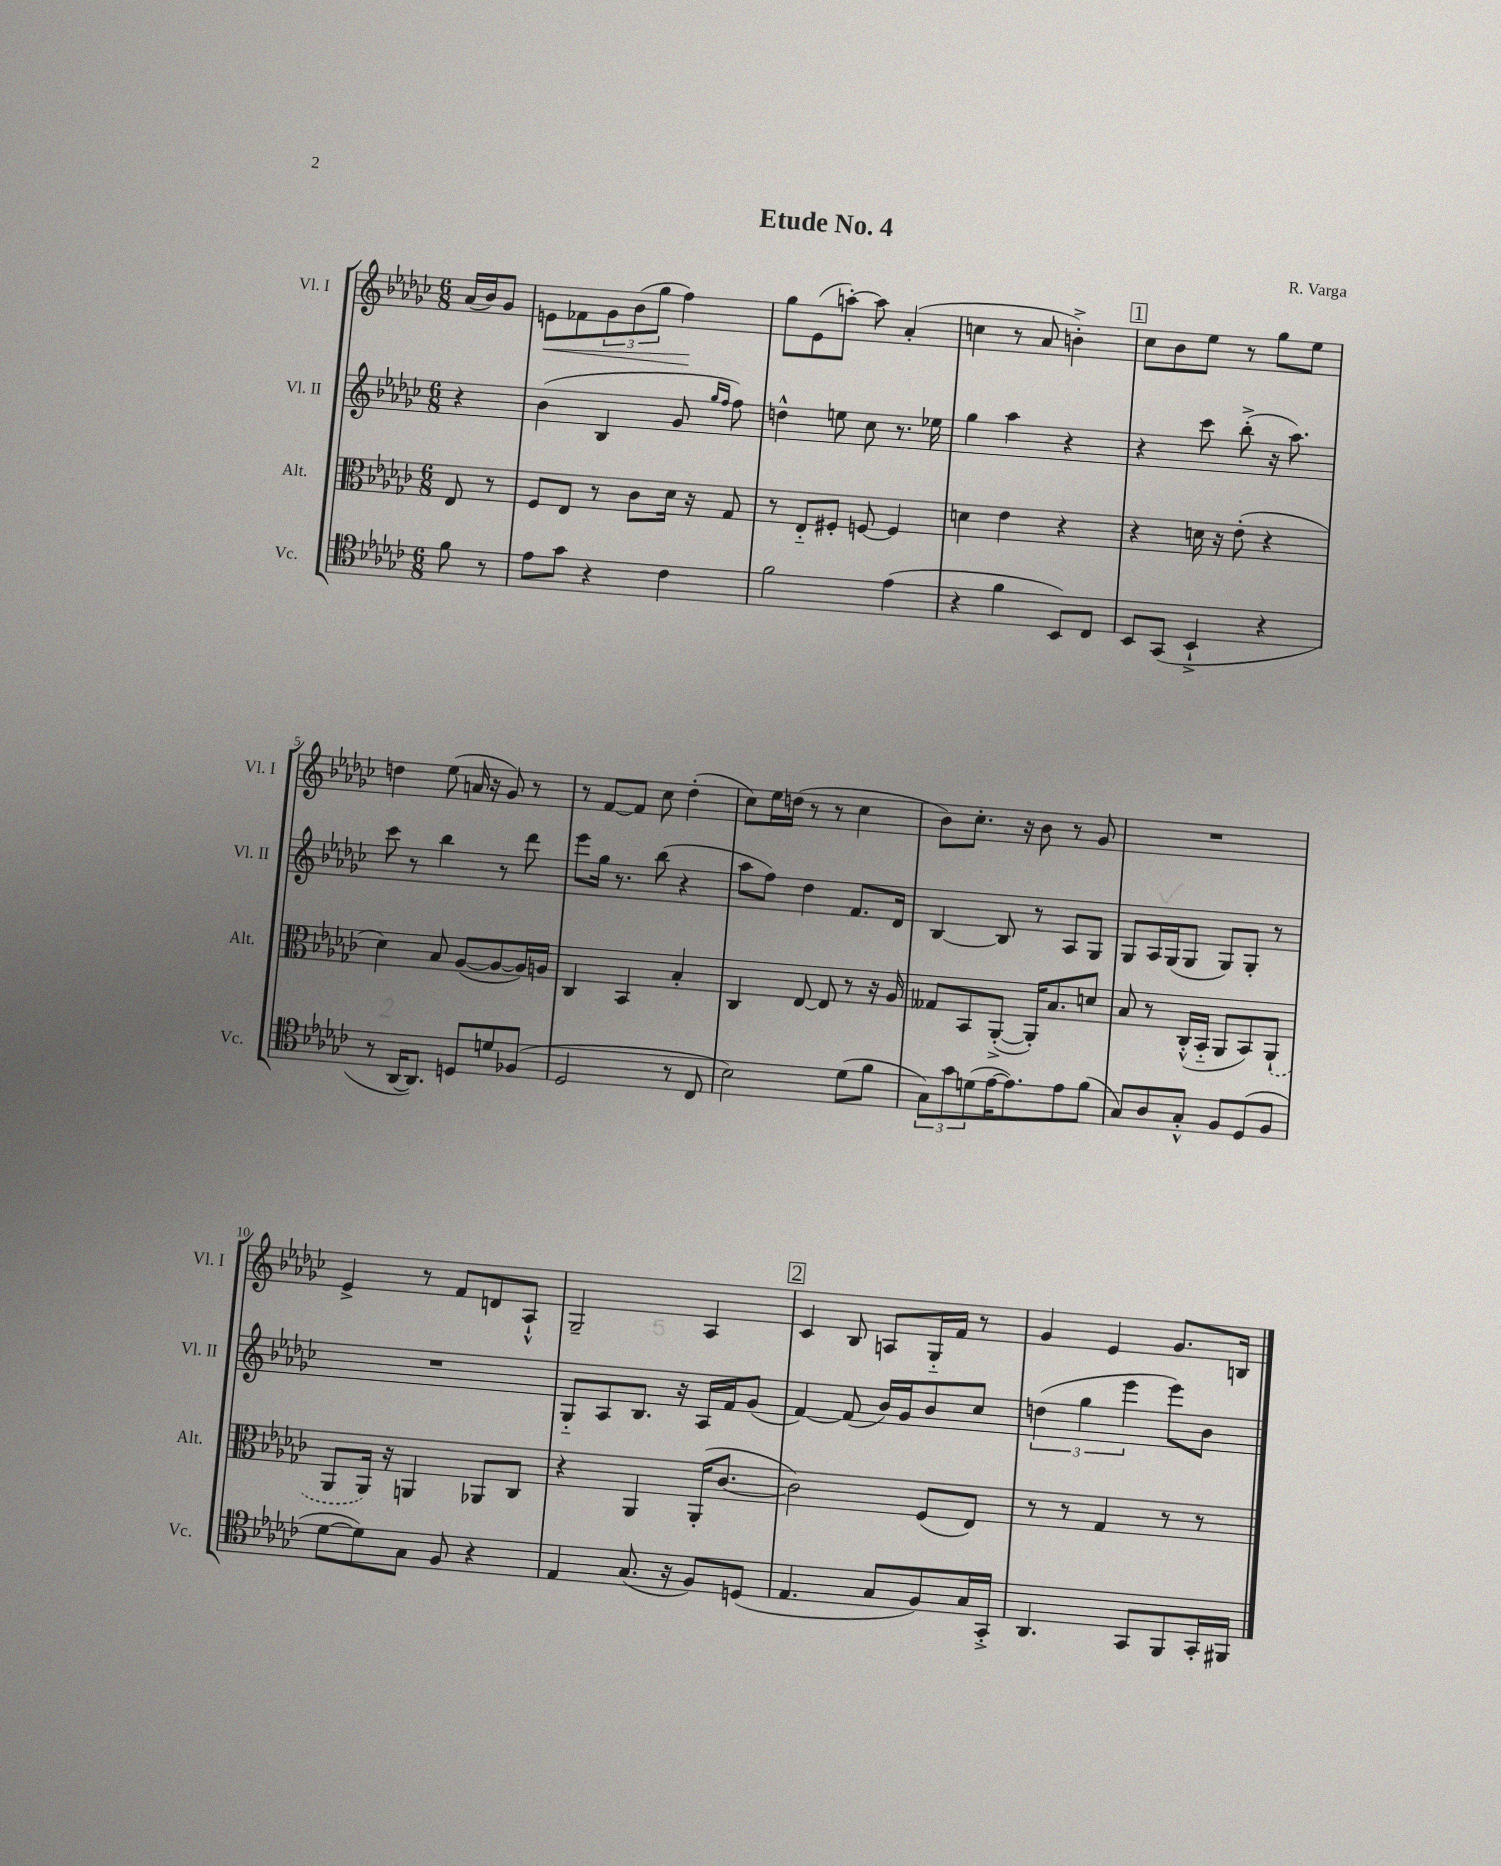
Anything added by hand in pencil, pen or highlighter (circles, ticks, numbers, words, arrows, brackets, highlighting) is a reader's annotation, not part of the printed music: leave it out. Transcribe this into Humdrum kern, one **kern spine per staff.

**kern	**kern	**kern	**kern
*staff4	*staff3	*staff2	*staff1
*clefC4	*clefC3	*clefG2	*clefG2
*k[b-e-a-d-g-c-]	*k[b-e-a-d-g-c-]	*k[b-e-a-d-g-c-]	*k[b-e-a-d-g-c-]
*M6/8	*M6/8	*M6/8	*M6/8
8f\	8E-/	4r	(16a-/LL
.	.	.	16b-/J)
8r	8r	.	8g-/J
=	=	=	=
8e-\L	8F/L	(4b-\	8e\L
8g-\J	8E-/J	.	8f-\
4r	8r	4B-/	12g-\
.	.	.	(12b-\
.	8c-\L	.	.
.	.	.	12gg-\J
4c-\	16d-\Jk	8g-/	4ff\)
.	16r	.	.
.	.	16qqgg-/LL	.
.	.	16qqff/JJ	.
.	8G-/	8ff\)	.
=	=	=	=
2f\	8r	4dd^^\	8gg-\L
.	8E-'~/L	.	(8e-\
.	8F#'/J	8ee\	[8aa'\J)
.	[8F/	8cc-\	8aa\]
(4e-\	4F/]	8.r	(4a-'/
.	.	16ee-\	.
=	=	=	=
4r	4d\	4gg-\	4cc\
4f\	4e-\	4aa-\	8r
.	.	.	8a-/
8BB-/L)	4r	4r	4b'^\)
8C-/J	.	.	.
=	=	=	=
8BB-/L	4r	4r	8cc-\L
(8GG-/J	.	.	8b-\
4BB-`^/	16d\	8ccc-\	8ee-\J
.	16r	.	.
.	(8e-'\	(8bb-'^\	8r
4r	4r	16r	8gg-\L
.	.	8.aa-\)	.
.	.	.	8ee-\J
=	=	=	=
8r	4d-\)	8ccc-\	4dd\
[16AA-/LK	.	8r	.
8.AA-/]J)	.	.	.
.	8B-/	4bb-\	(8ee-\
8D/L	([8A-/L	.	16a/
.	.	.	16r
8d/	8A-/_	8r	8g-/)
(8F-/J	16A-/]L)	8ddd-\	8r
.	16A/JJ	.	.
=	=	=	=
2D-/	4C-/	8eee-\L	8r
.	.	16gg-\Jk	[8f/L
.	.	8.r	.
.	4BB-/	.	8f/]J
.	.	(8bb-\	8cc-\
8r	4B-'/	4r	(4dd-'\
8C-/	.	.	.
=	=	=	=
2B-\)	4C-/	8aa-\L	8cc-\L)
.	.	8ff\J)	16ee-\L
.	.	.	(16dd\JJ
.	[8E-/	4dd-\	8r
.	8E-/]	.	8r
(8d-\L	8r	8.f/L	4cc-\
8f\J	16r	.	.
.	16A-/	16d-/Jk	.
=	=	=	=
12G-\L)	8G--/L	[4B-/	8b-\L)
12g-\	.	.	.
.	8BB-/	.	8.cc-'\J
(12d\	.	.	.
[16e-\K	([8AA-'^/J	8B-/]	.
8.e-\])	.	.	16r
.	16AA-'/]LK)	8r	8b-\
.	8.B-/	.	.
8e-\	.	8A-/L	8r
(8f\J	8d/J	8G-/J	8g-/
=	=	=	=
8G-/L)	8B-/	8G-/L	2.r
8A-/	8r	16A-/L	.
.	.	(16G-/J	.
8G-'^^/J	(16C-'^^/LL	8G-/J	.
.	16BB-'~/JJ	.	.
8F/L	8AA-/L	8G-/L)	.
(8D-/	8BB-/)	8G-'/J	.
8F/J	(8AA-`/J	8r	.
=	=	=	=
[8d-\L	8AA-/L	2.r	4e-^/
8d-\])	16AA-/Jk)	.	.
.	16r	.	.
8G-\J	4AA/	.	8r
8F/	.	.	8f/L
4r	8AA-/L	.	8d/
.	8C-/J	.	8A-`^^/J
=	=	=	=
4E-/	4r	8G-'~/L	2G-~/
.	.	8A-/	.
(8.G-/	4AA-/	8.B-/J	.
16r	.	16r	.
8F/L)	(16AA-'/LK	16A-/LL	4A-/
.	[8.c-/J	16f/J	.
(8D/J	.	(8g-/J	.
=	=	=	=
4.E-/	2c-\])	[4f/)	4c-/
.	.	(8f/]	8B-/
8G-/L	.	16b-/LL)	8A/L
.	.	16g-/J	.
8F/)	(8F/L	8b-/	16G-'~/L
.	.	.	16f/JJ
16G-/L	8E-/J)	8cc-/J	8r
16GG-'^/JJ	.	.	.
=	=	=	=
4.AA-/	8r	(6dd\	4g-/
.	8r	.	.
.	.	6gg-\	.
.	4G-/	.	4e-/
.	.	6eee-\	.
8GG-/L	.	.	.
8FF/	8r	8eee-\L)	8.g-/L
16GG-'/L	8r	8b-\J	.
16FF#/JJ	.	.	16B/Jk
==	==	==	==
*-	*-	*-	*-
